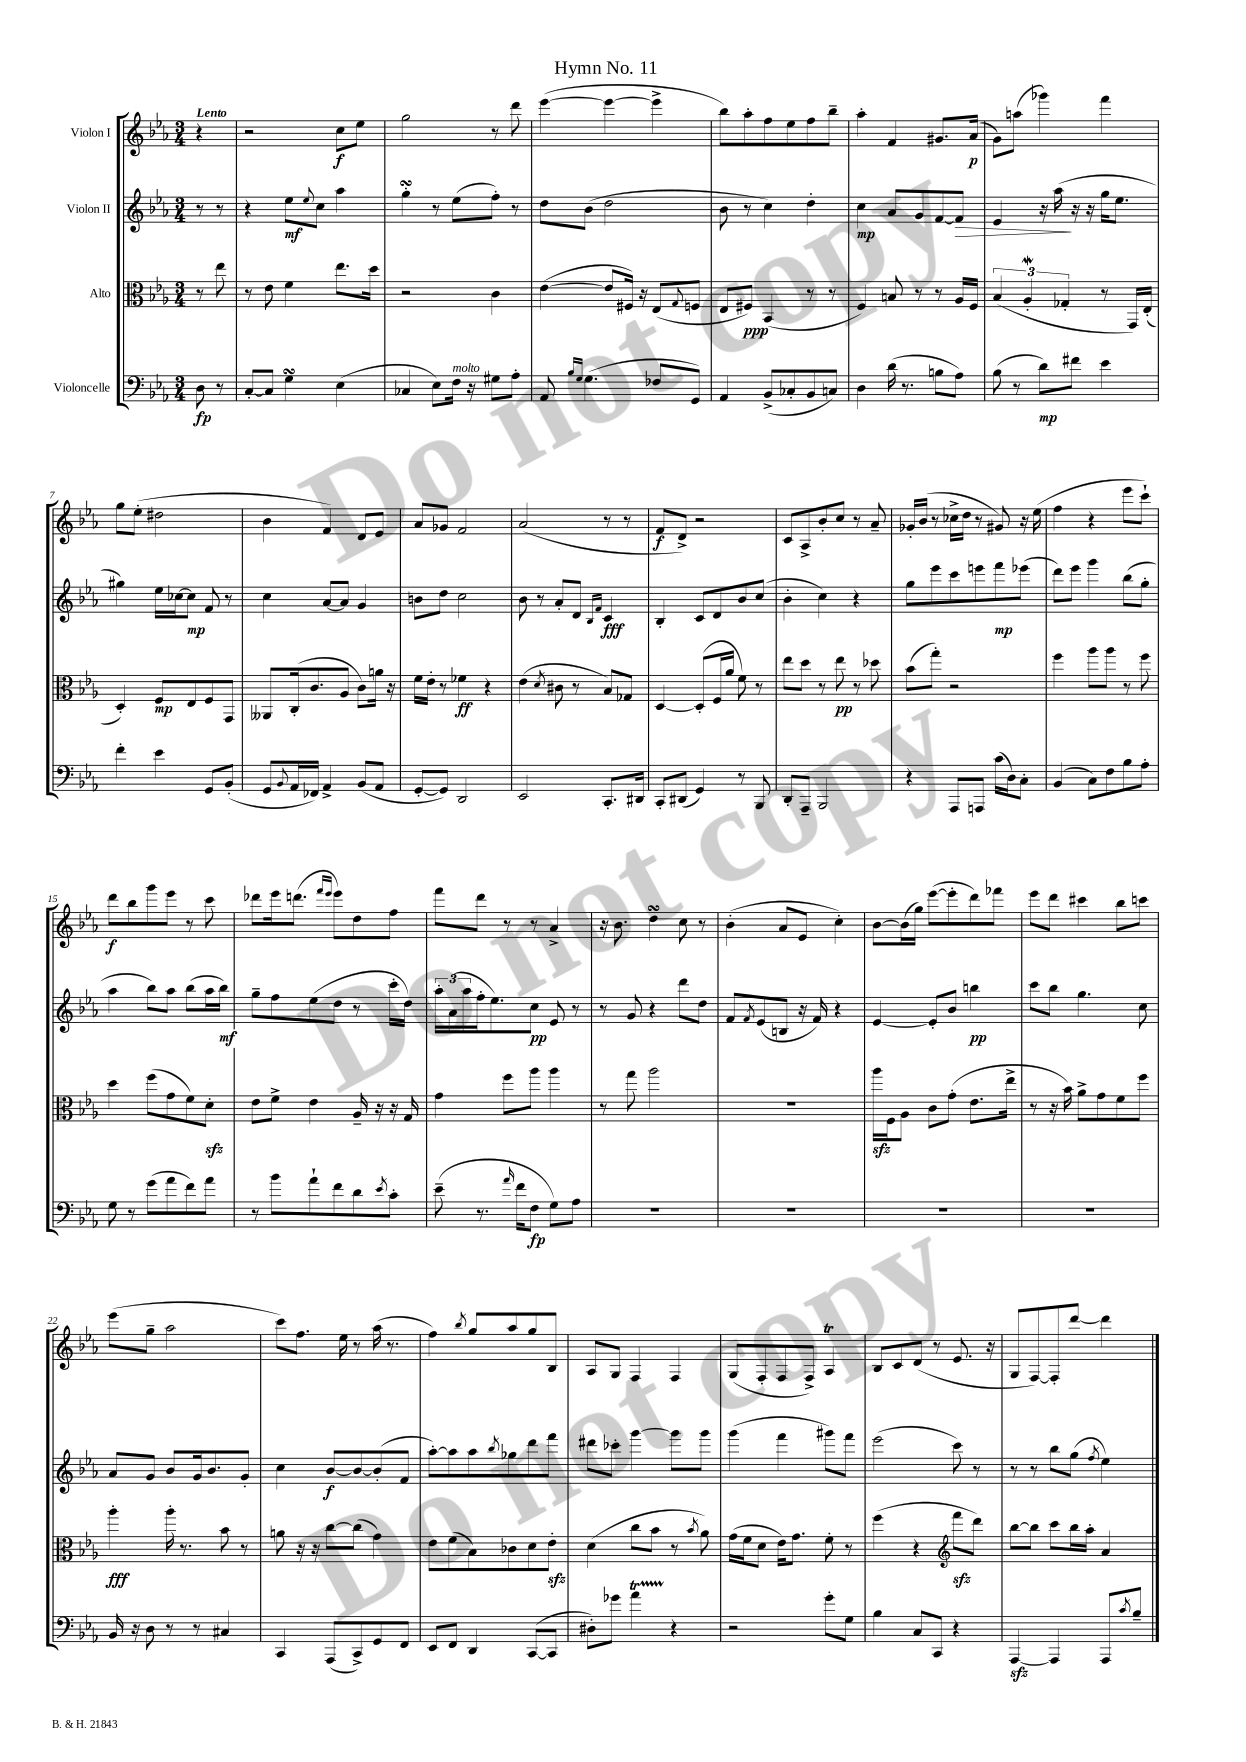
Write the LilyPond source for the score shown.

\header { title = "Hymn No. 11" }
<<
\new StaffGroup <<
\new Staff = "s0" \with { instrumentName = "Violon I" } {
    \clef treble \key ees \major \numericTimeSignature \time 3/4 \partial 4 \tempo "Lento"
    r4 |
    r2 c''8\f ees''8 |
    g''2 r8 d'''8 |
    ees'''4~( ees'''4~ ees'''4-> |
    bes''8) aes''8-. f''8 ees''8 f''8 bes''8-- |
    aes''4-. f'4 gis'8. aes'16\p( |
    g'8) a''8( ges'''4) f'''4 |
    g''8 ees''8-.( dis''2 |
    bes'4 f'4) d'8 ees'8 |
    aes'8 ges'8 f'2 |
    aes'2( r8 r8 |
    f'8\f d'8->) r2 |
    c'8 aes8-> bes'8-. c''8 r8 aes'8-- |
    ges'16-. bes'16( r8 ces''16-> d''16 r8 gis'8) r16 ees''16( |
    f''4 r4 ees'''8 c'''8-!) |
    d'''8\f bes''8 g'''8 ees'''8 r8 c'''8 |
    des'''8 ees'''16 d'''8.( \grace { f'''16 ees'''16 } ees'''8) d''8 f''8 |
    f'''8 d'''8 r8 r8 aes'4-> |
    r16 bes'8. d''4\turn c''8 r8 |
    bes'4-.( aes'8 ees'8 c''4-.) |
    bes'8~ bes'16( g''16) ees'''8~( ees'''8-. d'''8) fes'''8 |
    ees'''8 d'''8 cis'''4 bes''8 c'''8 |
    ees'''8( g''8-- aes''2 |
    c'''8) f''8. ees''16 r8 aes''16( r8. |
    f''4) \acciaccatura { bes''8 } g''8 aes''8 g''8 bes8 |
    aes8 g8 f4 f4 |
    g8( f8-. f8 f8->) aes4\trill |
    bes8 c'8 d'8( r8 ees'8. r16 |
    g8 f8~) f8-. d'''8~ d'''4 \bar "|." |
}
\new Staff = "s1" \with { instrumentName = "Violon II" } {
    \clef treble \key ees \major \numericTimeSignature \time 3/4 \partial 4
    r8 r8 |
    r4 ees''8\mf \appoggiatura { ees''8 } c''8 aes''4 |
    g''4-.\turn r8 ees''8( f''8-.) r8 |
    d''8 bes'8( d''2 |
    bes'8 r8 c''4) d''4-. |
    c''4\mp aes'8 g'8 f'8~ f'8\> |
    ees'4 r16 aes''16\!( r16 r16 g''16 ees''8. |
    gis''4) ees''16 ces''16~ ces''8\mp f'8 r8 |
    c''4 aes'8~ aes'8 g'4 |
    b'8 d''8 c''2 |
    bes'8 r8 aes'8-. d'8 \grace { bes16 f'16 } c'4\fff |
    bes4-. c'8 d'8 bes'8 c''8( |
    bes'4-. c''4) r4 |
    g''8 ees'''8 c'''8 e'''8 f'''8\mp ees'''8( |
    d'''8) ees'''8 g'''4 bes''8( g''8-. |
    aes''4 bes''8) aes''8 bes''8( aes''16 bes''16\mf) |
    g''8-- f''8 ees''8( d''8 r8 c'''16-. d''16) |
    \tuplet 3/2 { aes''16-. aes'16( aes''16 } f''16-. ees''8.) c''8\pp ees'8 r8 |
    r8 g'8 r4 d'''8 d''8 |
    f'8 \acciaccatura { f'8 } ees'8( b8 r16 f'16) r4 |
    ees'4~ ees'8-. bes'8 b''4\pp |
    c'''8 bes''8 g''4. c''8 |
    aes'8 g'8 bes'8 g'16 bes'8. g'8-. |
    c''4 bes'8~\f bes'8~ bes'8-.( f'8 |
    aes''8~-.) aes''8 aes''8 \acciaccatura { bes''8 } ges''8 d'''8 f'''8 |
    dis'''8 ces'''8-. g'''4~ g'''8 g'''8 |
    g'''4( f'''4 gis'''8) f'''8 |
    ees'''2( c'''8) r8 |
    r8 r8 bes''8 g''8( \acciaccatura { f''8 } ees''4) \bar "|." |
}
\new Staff = "s2" \with { instrumentName = "Alto" } {
    \clef alto \key ees \major \numericTimeSignature \time 3/4 \partial 4
    r8 ees''8 |
    r8 ees'8 f'4 ees''8. d''16 |
    r2 c'4 |
    ees'4~( ees'8 fis16) r16 ees8( \appoggiatura { g8 } f8 |
    ees8 fis8\ppp) bes,4( r8 r8 |
    f4) b8 r8 r8 aes16 f16 |
    \tuplet 3/2 { bes4( aes4-.\mordent ges4-. } r8 g,16) ees16-.( |
    d4-.) f8\mp ees8 f8 g,8 |
    aeses,8 c16-.( c'8. aes8 c'8) a'16 r16 |
    f'16 ees'16-. r8 fes'4\ff r4 |
    ees'4( \acciaccatura { d'8 } cis'8 r8 bes8) ges8 |
    d4~ d8-.( f16 aes'16 f'8) r8 |
    ees''8 d''8 r8 ees''8\pp r8 des''8 |
    bes'8( g''8-.) r2 |
    f''4 aes''8 aes''8 r8 f''8 |
    d''4 f''8( g'8 f'8) d'8-.\sfz |
    ees'8 f'8-> ees'4 aes16-- r16 r16 g16 |
    g'4 f''8 aes''8 aes''4 |
    r8 g''8 aes''2 |
    R2. |
    aes''16\sfz f16 aes8 c'8 g'8-.( ees'8. ees''16-> |
    r8 r16 bes'16) aes'8-> g'8 f'8 f''8 |
    aes''4-.\fff aes''16-. r8. bes'8 r8 |
    a'8 r16 r16 c''8~ c''8( g'4) |
    ees'8 f'8( bes8) ces'8 d'8 ees'8-.\sfz |
    d'4( c''8 bes'8 r8 \acciaccatura { bes'8 } aes'8) |
    g'16( f'16 d'8 ees'16) g'8. f'8-. r8 |
    f''4( r4 \clef treble f'''8\sfz d'''8) |
    bes''8~ bes''8 c'''8 bes''16 aes''16-. aes'4 \bar "|." |
}
\new Staff = "s3" \with { instrumentName = "Violoncelle" } {
    \clef bass \key ees \major \numericTimeSignature \time 3/4 \partial 4
    d8\fp r8 |
    c8~-. c8 g4\turn ees4( |
    ces4 ees8) f16^\markup { \italic "molto" } r16 gis8 aes8-. |
    aes,8 \grace { bes16 g16 } g4.( fes8 g,8) |
    aes,4 bes,8->( ces8-. bes,8 c8) |
    d4 d'16( r8. b8 aes8) |
    bes8( r8 d'8\mp) fis'8 ees'4 |
    f'4-. ees'4 g,8 bes,8-.( |
    g,8 \appoggiatura { bes,8 } aes,16 fes,16) aes,4-> bes,8( aes,8 |
    g,8~-. g,8) d,2 |
    ees,2 c,8.-. dis,16 |
    c,8-. dis,8( g,4) r8 bes,,8 |
    d,8-. aes,,8-- bes,,2 |
    r4 aes,,8 a,,8 c'16( d16) c8-. |
    bes,4( c8) f8 bes8 aes8-. |
    g8 r8 g'8( aes'8 f'8) aes'8 |
    r8 bes'8 aes'8-! f'8 d'8 \acciaccatura { ees'8 } c'8-. |
    ees'8--( r8. \grace { aes'16 } f'16 f8\fp g8) aes8 |
    R2. |
    R2. |
    R2. |
    R2. |
    bes,16 r16 d8 r8 r8 cis4 |
    c,4 aes,,8( c,8->) g,8 f,8 |
    ees,8 f,8 d,4 c,8~( c,8 |
    dis8-.) ges'8 aes'4\startTrillSpan r4\stopTrillSpan |
    r2 g'8-. g8 |
    bes4 c8 c,8 r4 |
    aes,,4~\sfz aes,,4 aes,,8 \acciaccatura { c'8 } bes8-- \bar "|." |
}
>>
>>
